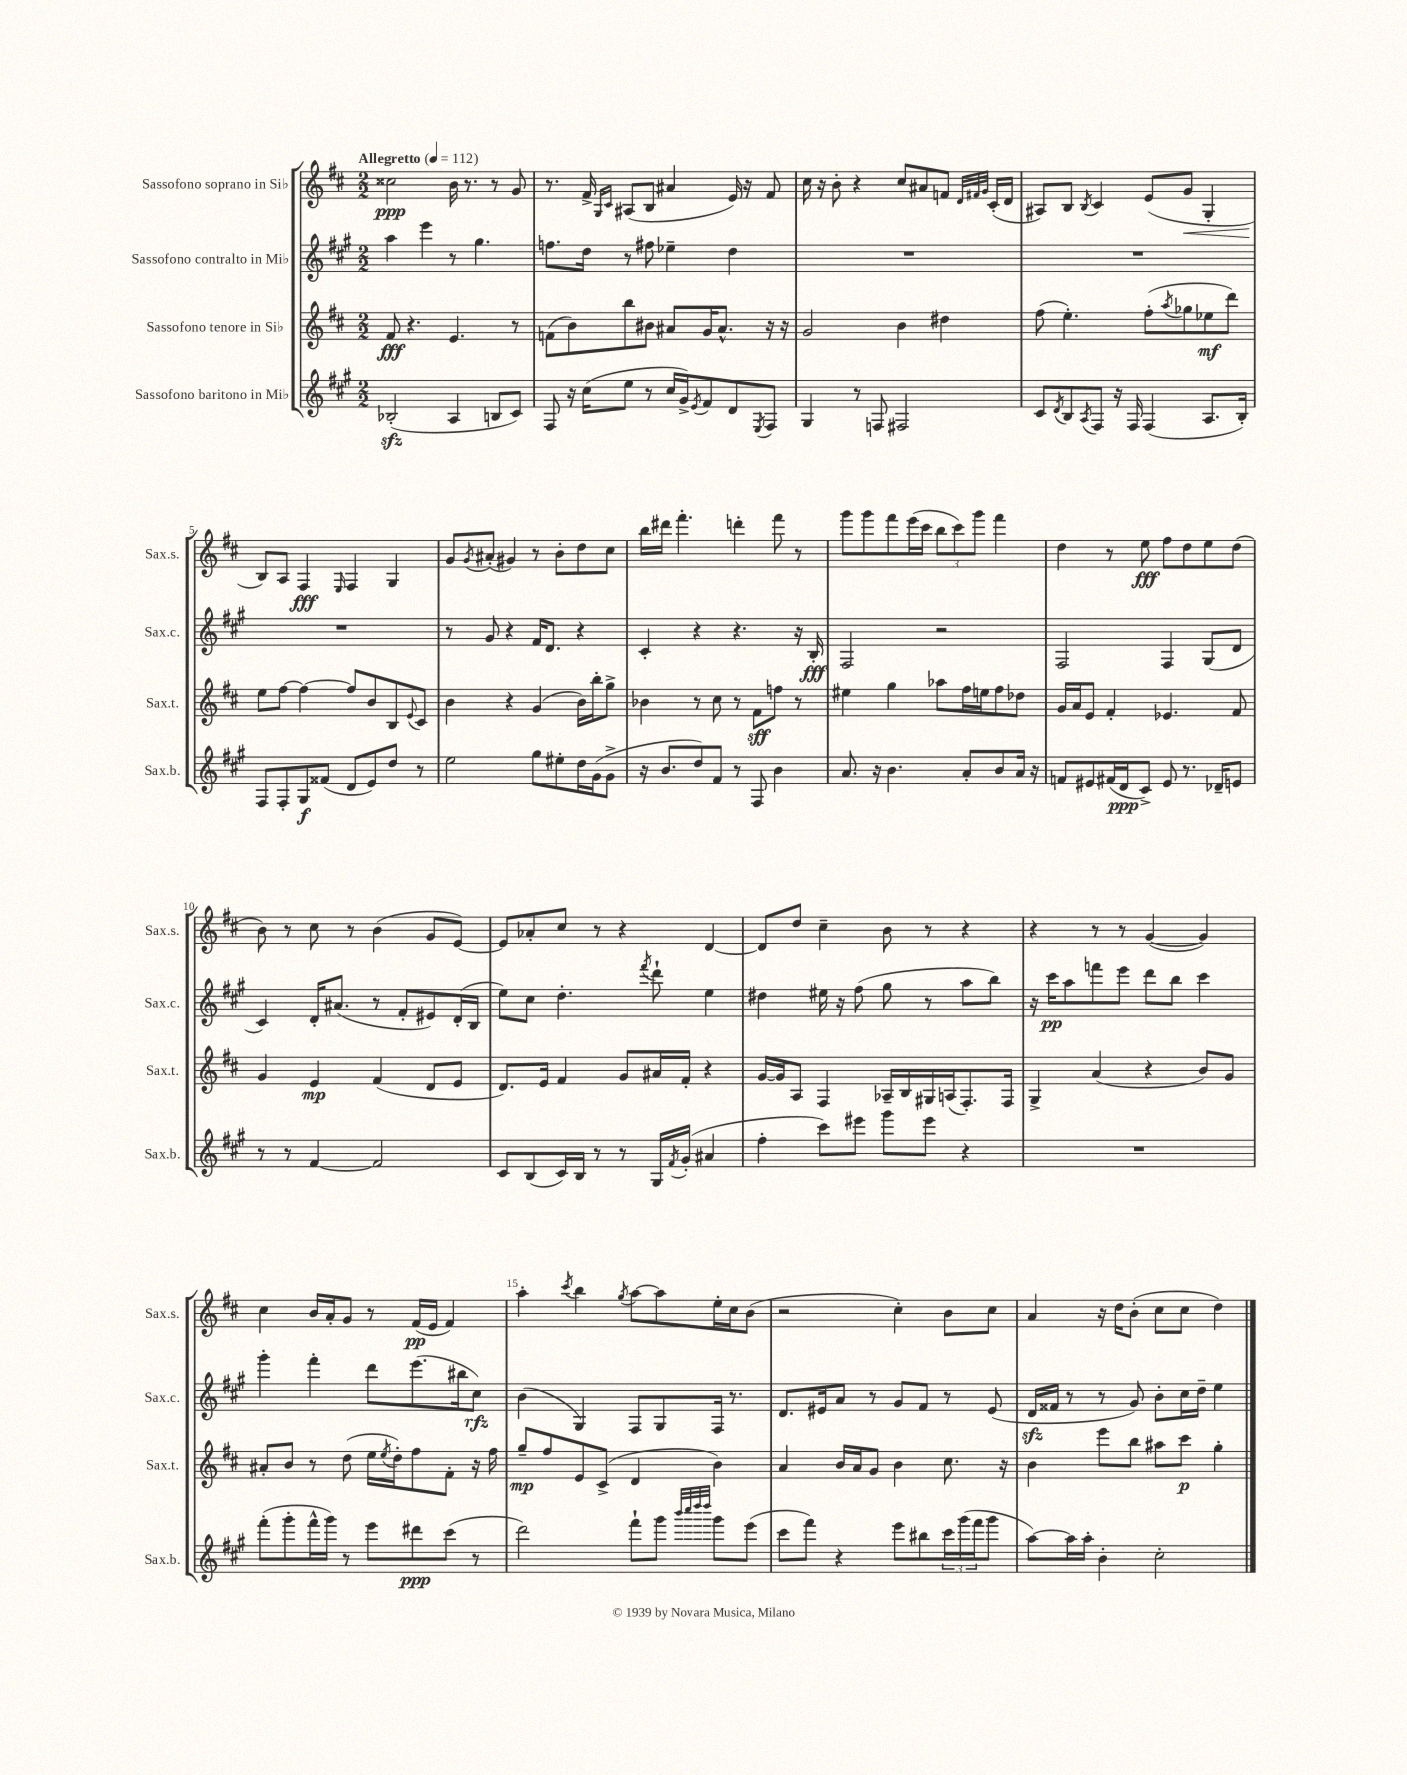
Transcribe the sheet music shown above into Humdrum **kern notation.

**kern	**kern	**kern	**kern
*staff4	*staff3	*staff2	*staff1
*clefG2	*clefG2	*clefG2	*clefG2
*k[f#c#g#]	*k[f#c#]	*k[f#c#g#]	*k[f#c#]
*M2/2	*M2/2	*M2/2	*M2/2
*MM112	*MM112	*MM112	*MM112
(2B-'	8f#	4aa	2cc##
.	4.r	.	.
.	.	4eee	.
4A	4.e	8r	16b
.	.	.	8.r
.	.	4.gg#	.
8B	.	.	8r
8c#)	8r	.	8g
=	=	=	=
8F#	(8f	8.ff	8.r
16r	8b)	.	.
(16cc#	.	16dd	16f#^
.	.	.	16qqG
.	.	.	16qqc#
8ee	8bb	8r	(8A#
8r	8b#	8ff#	8B
16cc#	8a#	4ee-~	4a#
16g#^)	.	.	.
8qe	.	.	.
8f#	16g	.	.
.	8.a#^^	.	.
8d	.	4dd	16e)
.	.	.	16r
8qE	.	.	.
8F#	16r	.	8f#
.	16r	.	.
=	=	=	=
4G#	2g	1r	16cc#
.	.	.	16r
.	.	.	8b'
8r	.	.	4r
8F	.	.	.
2F#	4b	.	8cc#
.	.	.	8a#
.	4dd#	.	8f
.	.	.	32qqd
.	.	.	32qqf#
.	.	.	32qqg
.	.	.	(16c#'
.	.	.	16d
=	=	=	=
8c#	(8ff#	1r	8A#)
8qd	.	.	.
8B	4.ee')	.	8B
8qA	.	.	8qB
8F#	.	.	4c#
16r	.	.	.
16F#	.	.	.
(4F#	(8ff#'	.	(8e
.	8qaa	.	.
.	8gg-	.	8g
8.A	8ee-	.	4G'
.	8ddd)	.	.
16B')	.	.	.
=	=	=	=
8F#	8ee	1r	8B)
8F#'	[8ff#	.	8A
8G#	4ff#_	.	4F#
(8f##	.	.	.
.	.	.	16qqE
8d	8ff#]	.	4F#
8e)	8b	.	.
8dd	8B	.	4G
.	8qqe	.	.
8r	8c#	.	.
=	=	=	=
2ee	4b	8r	8g
.	.	.	8qg
.	.	8g#	(8a#'
.	4r	4r	4g#)
8gg#	(4g	16f#	8r
.	.	8.d	.
8ee#'	.	.	8b'
16dd	16b)	4r	8dd
(16g#	16bb'	.	.
8g#^	8gg^	.	8cc#
=	=	=	=
16r	4b-	4c#'	16bb
8.b	.	.	16ddd#
.	.	.	4.fff#'
8dd)	8r	4r	.
8f#	8cc#	.	.
8r	8r	4.r	4ddd'
8F#	8f#	.	.
4b	8ff	.	8fff#
.	8r	16r	8r
.	.	16B'	.
=	=	=	=
8.a	4ee#	2F#	8ggg
.	.	.	8ggg
16r	.	.	.
4.b	4gg	.	8fff#
.	.	.	(16eee
.	.	.	16ccc#
.	8aa-	2r	12bb
.	.	.	12ccc#)
8a'	16ff#	.	.
.	.	.	12ggg
.	16ee	.	.
8b	8ff#	.	4fff#
16a	8dd-	.	.
16r	.	.	.
=	=	=	=
8f	16g	2F#	4dd
.	16a	.	.
8e#	8e	.	.
(16f#	4f#'	.	8r
16d	.	.	.
8c#^)	.	.	8ee
8e#	4.e-	4F#	8ff#
8.r	.	.	8dd
.	.	(8G#	8ee
16d-~	.	.	.
8e	8f#	8d	(8dd
=	=	=	=
8r	4g	4c#)	8b)
8r	.	.	8r
[4f#	4e	16d'	8cc#
.	.	(8.a#	.
.	.	.	8r
2f#]	(4f#	8r	(4b
.	.	8f#'	.
.	8d	8e#)	8g
.	8e	(16d'	[8e)
.	.	16B	.
=	=	=	=
8c#	8.d)	8ee)	8e]
(8B	.	8cc#	8a-'
.	16e	.	.
16c#)	4f#	4.dd'	8cc#
16B	.	.	.
8r	.	.	8r
8r	8g	.	4r
.	.	8qfff#	.
16G#	16a#	8ddd`	.
8qf#	.	.	.
(16g#'	16f#'	.	.
4a#	4r	4ee	[4d
=	=	=	=
4ff#'	[16g	4dd#	8d]
.	16g]	.	.
.	8A	.	8dd
8ccc#)	4F#	16ee#	4cc#~
.	.	16r	.
8eee#	.	(8ff#	.
8ggg#	16A-~	8gg#	8b
.	16B	.	.
8eee#	16G#	8r	8r
.	(16A	.	.
4r	8.F#')	8aa	4r
.	.	8bb)	.
.	16F#	.	.
=	=	=	=
1r	4G^	16r	4r
.	.	16ccc#	.
.	.	8aa	.
.	(4a	8fff	8r
.	.	8eee	8r
.	4r	8ddd	([4g
.	.	8bb	.
.	8b)	4ccc#	4g])
.	8g	.	.
=	=	=	=
(8fff#'	8a#'	4ggg#'	4cc#
8ggg#'	8b	.	.
16fff#^^	8r	4fff#'	16b
16ggg#)	.	.	16a'
8r	(8dd	.	8g
8eee	16ee	8ddd	8r
.	8qee	.	.
.	16dd')	.	.
8ddd#	8ff#	(8.eee	(16f#
.	.	.	16e
(8ccc#	8f#'	.	4f#)
.	.	16bb#	.
8r	16r	8cc#)	.
.	16ff#	.	.
=	=	=	=
2ddd)	8gg~	(4b	4aa'
.	8ff#	.	.
.	.	.	8qccc#
.	8e	4G#)	4bb
.	(8c#^	.	.
.	.	.	8qgg
8fff#`	4d	8F#	[8aa
8ggg#	.	8G#	8aa]
32qqbbb	.	.	.
32qqcccc#	.	.	.
32qqdddd	.	.	.
32qqdddd	.	.	.
8ggg#	4b)	16F#	16ee'
.	.	8.r	16cc#
(8eee	.	.	(8b
=	=	=	=
8ccc#	4a	8.d	2r
8fff#)	.	.	.
.	.	16e#	.
4r	16b	8a	.
.	16a	.	.
.	8g	8r	.
8eee	4b	8g#	4cc#')
8bb#	.	8f#	.
24ccc#	8.cc#	8r	8b
(24ggg#	.	.	.
24fff#	.	.	.
8ggg#	.	(8e#	8cc#
.	16r	.	.
=	=	=	=
[8aa)	4b	16d	4a
.	.	16f##	.
16aa]	.	8r	.
16aa'	.	.	.
4b'	8eee	8r	16r
.	.	.	16dd
.	8bb	8g#)	(8b'
2cc#'	8aa#	8b'	8cc#
.	8ccc#	16cc#	8cc#
.	.	16dd~	.
.	4gg'	4ee	4dd)
==	==	==	==
*-	*-	*-	*-
